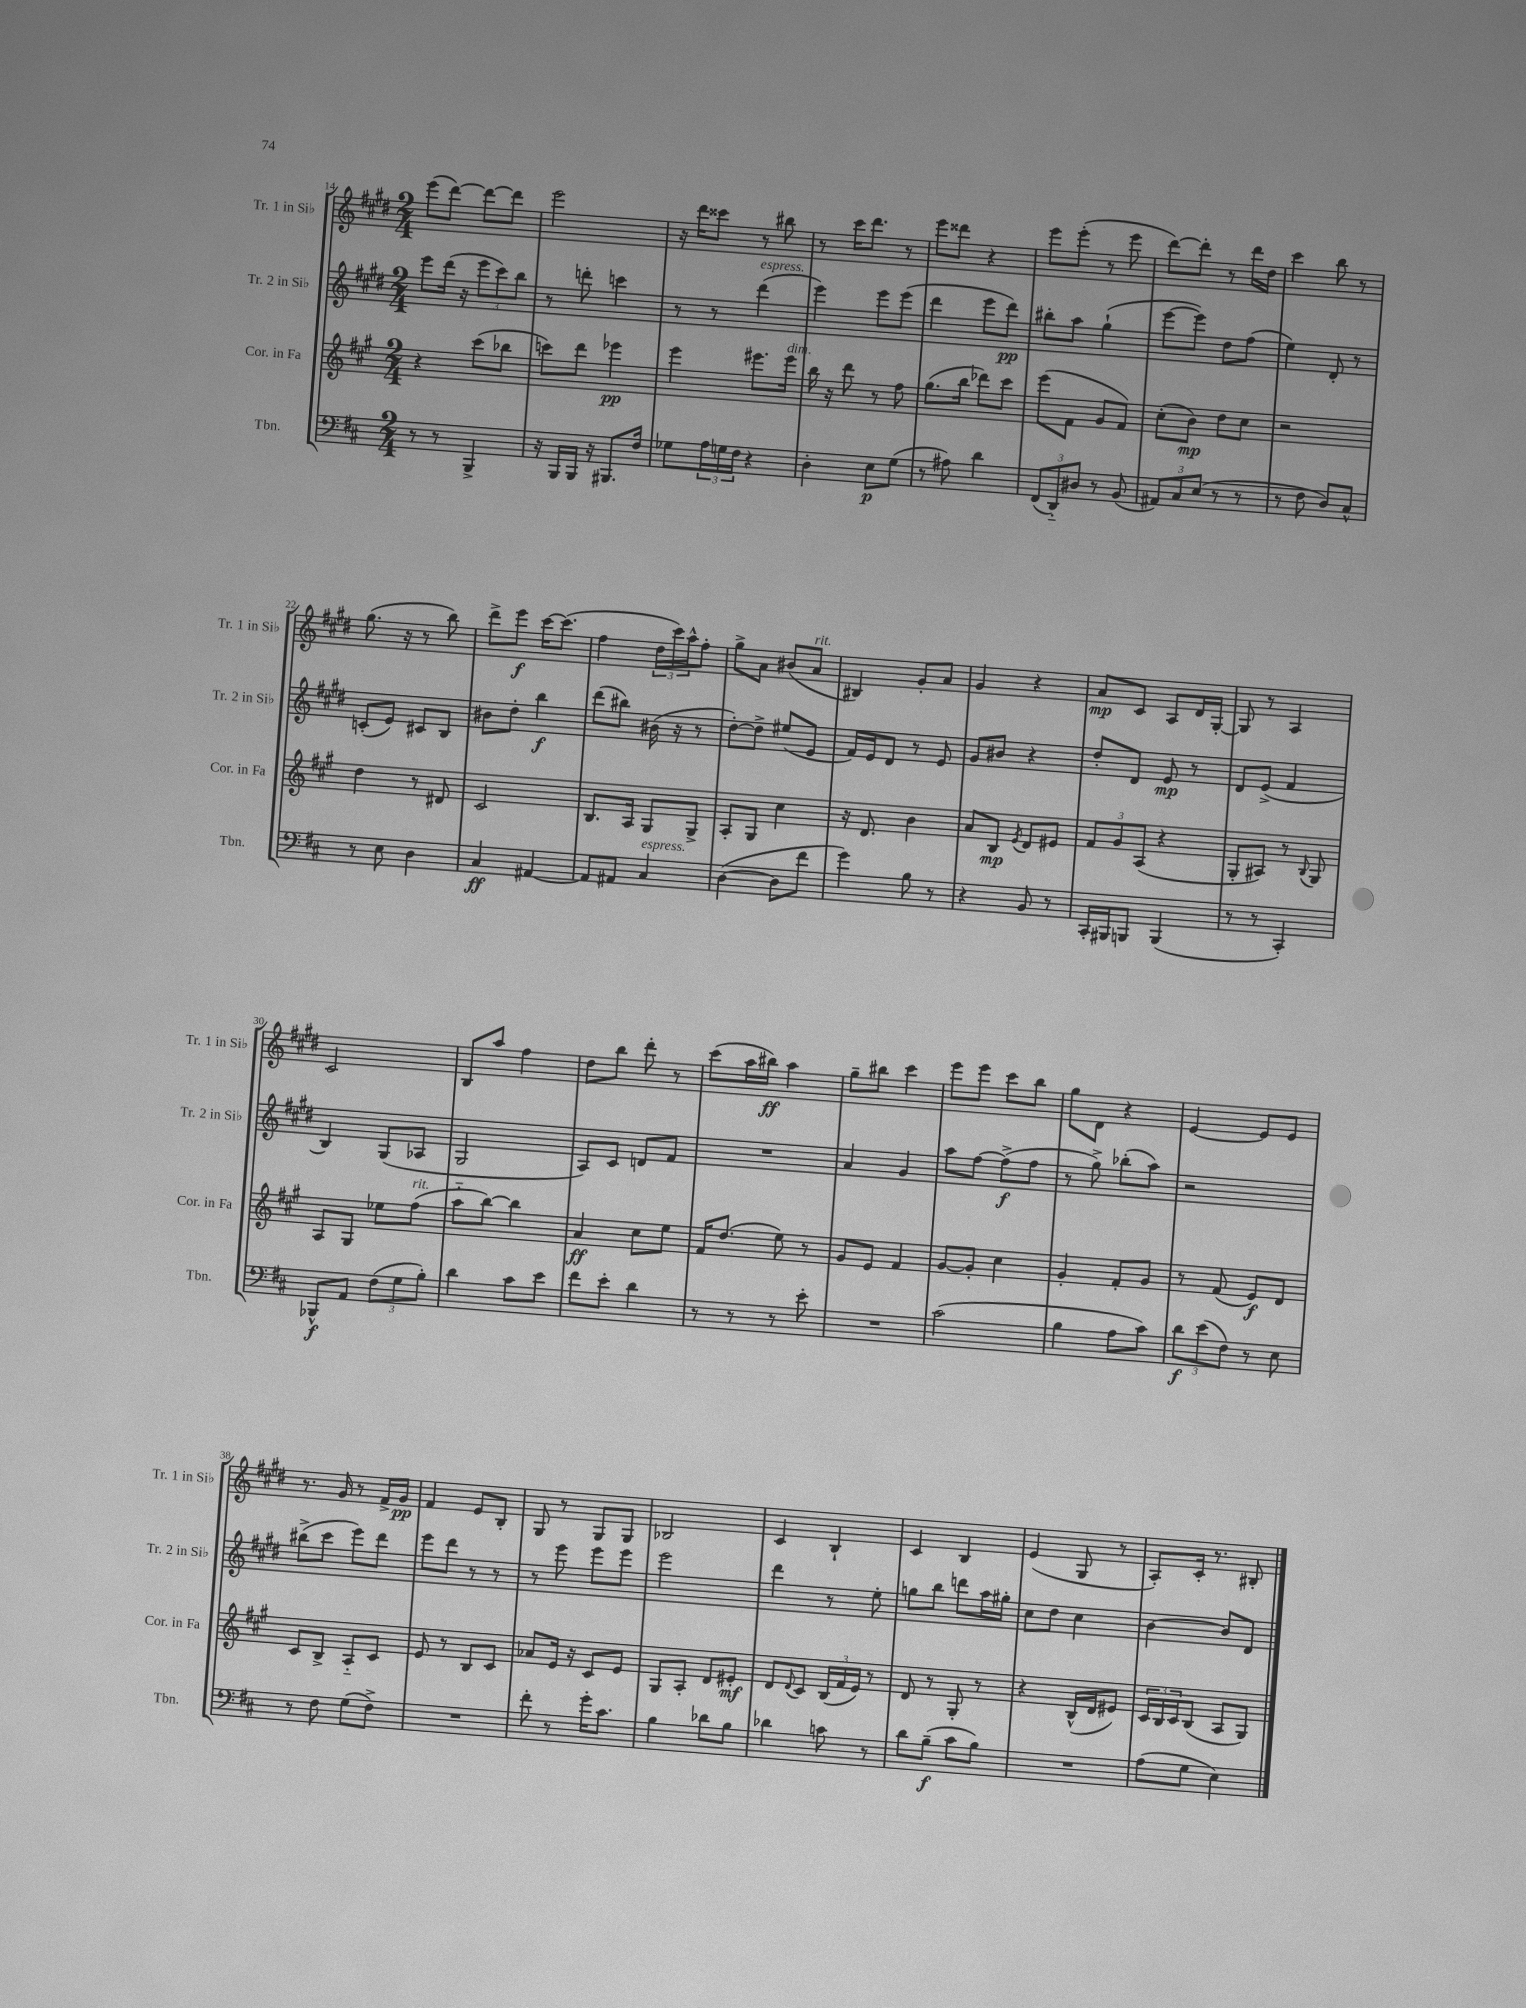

**kern	**kern	**kern	**kern
*staff4	*staff3	*staff2	*staff1
*clefF4	*clefG2	*clefG2	*clefG2
*k[f#c#]	*k[f#c#g#]	*k[f#c#g#d#]	*k[f#c#g#d#]
*M2/4	*M2/4	*M2/4	*M2/4
8r	4r	8eee	(8eee
8r	.	(16ddd#	[8ddd#)
.	.	16r	.
4BBB^	(8ccc#	12eee	8ddd#_
.	.	12ccc#)	.
.	8bb-	.	8ddd#]
.	.	12bb	.
=	=	=	=
16r	8ccc)	8r	2eee
16BBB	.	.	.
16BBB	8ddd	8ddd'	.
16r	.	.	.
8.BBB#	4eee-	4ccc	.
16F#	.	.	.
=	=	=	=
8G-	4eee	8r	16r
.	.	.	16ddd#
24A	.	8r	8ccc##
24G	.	.	.
24F#	.	.	.
4r	8.eee#	(4ddd#	8r
.	.	.	8bb#
.	16eee#	.	.
=	=	=	=
4D'	16bb	4eee)	8r
.	16r	.	.
.	8ddd	.	16ccc#
.	.	.	8.ddd#
8E	8r	8eee	.
(8G	8ff#	(8eee	8r
=	=	=	=
8r	(8.gg#	4ddd#	8eee
8A#)	.	.	8ddd##
.	16bb	.	.
4d	8ddd-)	8eee	4r
.	8ccc#	8ddd#)	.
=	=	=	=
(12FF#	(8eee	8bb#'	8eee
12DD'~)	.	.	.
.	8f#	8aa	(8eee'
12D#	.	.	.
8r	8g#	(4gg#`	8r
(8BB	8f#)	.	8eee
=	=	=	=
12AA#)	(8cc#'	[8eee	[8ddd#)
12C#	.	.	.
.	8b)	8eee])	8ddd#']
(12E	.	.	.
8r	8dd	8dd#	8r
8r	8cc#	(8ff#	16ddd#
.	.	.	16dd#
=	=	=	=
8r	2r	4ee)	4ccc#
8F#	.	.	.
8D)	.	8d#'	8bb
8C#^^	.	8r	8r
=	=	=	=
8r	4dd	(8c'	(8.gg#
8E	.	8e)	.
.	.	.	16r
4D	8r	8c#	8r
.	8d#	8B	8bb)
=	=	=	=
4C#	2c#	8b#	8ddd#^
.	.	8dd#'	8eee
[4AA#	.	4bb	[16ccc#
.	.	.	(8.ccc#]
=	=	=	=
8AA#]	8.B	(8ddd#	4ff#
8AA#	.	8bb#)	.
.	16A	.	.
4C#	8G#	(16b#	24dd#
.	.	.	24ccc#)
.	.	16r	.
.	.	.	24aa^^
.	8G#^	8r	8ff#'
=	=	=	=
([4D	8A'	[8dd#')	8gg#^
.	8G#	8dd#^]	8a
8D]	4cc#	(8ee#	(8b#
8f#	.	8e	8a
=	=	=	=
4g)	16r	16f#)	4B#)
.	8.d	16e	.
.	.	8d#	.
8B	4b	8r	8g#'
8r	.	8e	8a
=	=	=	=
4r	8a	8g#	4g#
.	8B	8b#	.
.	8qe	.	.
8BB	8d	4r	4r
8r	8e#	.	.
=	=	=	=
16CC#'	12f#	8dd#'	8a
16BBB#	.	.	.
.	12g#	.	.
8BBB	.	8d#	8c#
.	(12A	.	.
(4BBB	4r	8e	8A
.	.	8r	16d#
.	.	.	[16G#'
=	=	=	=
8r	8G#'	8d#	8G#]
8r	8A#)	(8e^	8r
4CC#')	8r	4f#	4A
.	8qqB	.	.
.	8G#	.	.
=	=	=	=
8BBB-^^	8A	4B)	2c#
8AA	8G#	.	.
(12F#	8ee-	(8G#	.
12G	.	.	.
.	(8ff#	8A-	.
12B')	.	.	.
=	=	=	=
4d	8aa'~	2G#	8B
.	[8bb)	.	8aa
8c#	4bb]	.	4ff#
8e	.	.	.
=	=	=	=
8f#	4a	8A)	8dd#
8e'	.	8c#	8bb
4d	8cc#	8d	8ddd#'
.	8ee	8f#	8r
=	=	=	=
8r	16f#	2r	(8ccc#
.	(8.dd	.	.
8r	.	.	16aa
.	.	.	16bb#)
8r	8ee)	.	4aa
8e'	8r	.	.
=	=	=	=
2r	8g#	4a	8gg#~
.	8e	.	8bb#
.	4f#	4g#	4ccc#
=	=	=	=
(2c#	[8g#	8aa	8eee
.	8g#']	[8ff#	8eee
.	4cc#	(8ff#^]	8ccc#
.	.	8ff#	8bb
=	=	=	=
4B	4g#'	8r	8gg#
.	.	8gg#^)	8d#
8A	8f#'	(8bb-'	4r
8c#)	8g#	8aa)	.
=	=	=	=
12d	8r	2r	[4e
(12e	.	.	.
.	(8f#	.	.
12F#)	.	.	.
8r	8e)	.	8e]
8E	8d	.	8e
=	=	=	=
8r	8c#	(8bb#^	8.r
8F#	8B^	8ccc#	.
.	.	.	16g#
(8G	8A'~	8eee)	8r
8F#^)	8c#	8ddd#	16f#^
.	.	.	16g#
=	=	=	=
2r	8e	8eee	4f#
.	8r	8ddd#	.
.	8B	8r	8e
.	8c#	8r	8B'
=	=	=	=
8f#'	8a-	8r	8G#
8r	16e	8eee	8r
.	16r	.	.
16g'	8c#	8eee	8G#
8.c#	.	.	.
.	8e	8eee	8G#
=	=	=	=
4B	8G#	2eee	2B-
.	8A'	.	.
8d-	8d	.	.
8B	8e#'	.	.
=	=	=	=
4d-	8d	4ddd#	4c#
.	8qqd	.	.
.	8c#	.	.
8c	(24B	8r	4B`
.	24f#	.	.
.	24e)	.	.
8r	8r	8ee'	.
=	=	=	=
8d	8d	8gg	4c#
(8B~	8r	8bb	.
8c#	8G#'	8ddd	4B
8B)	8r	16aa	.
.	.	16gg#'	.
=	=	=	=
2r	4r	8cc#	(4e
.	.	8dd#	.
.	(16B^^	4cc#	8G#
.	16d	.	.
.	8e#)	.	8r
=	=	=	=
(8A	24c#	[4b	8A')
.	24B	.	.
.	24c#	.	.
8G	(8B	.	16c#'
.	.	.	8.r
4E)	8A	8b]	.
.	8G#)	8d#	8B#'
==	==	==	==
*-	*-	*-	*-
